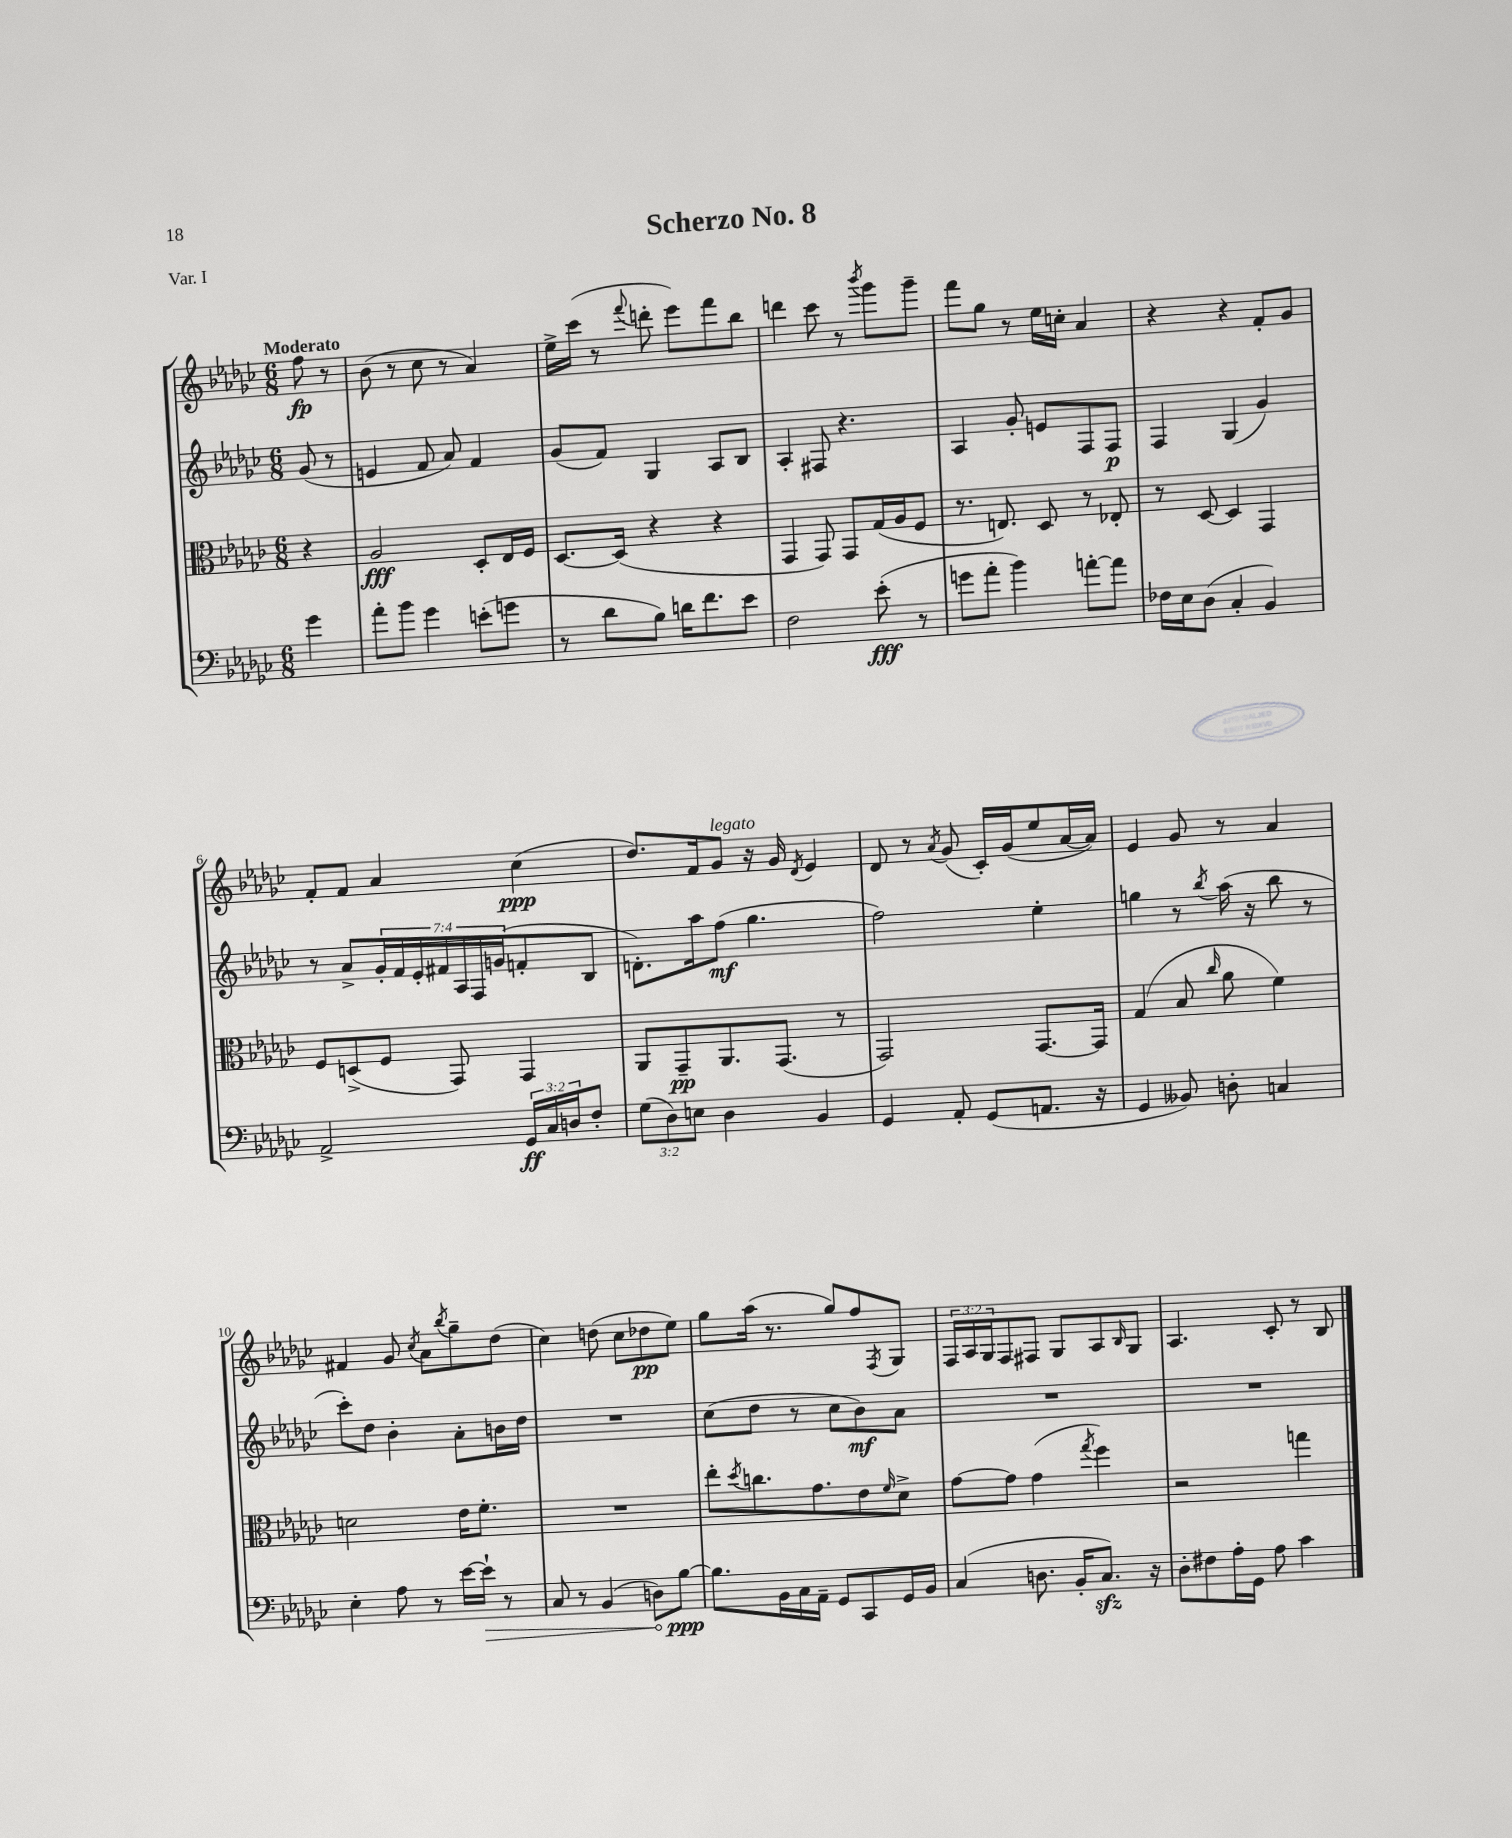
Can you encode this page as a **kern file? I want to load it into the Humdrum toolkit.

**kern	**dynam	**kern	**dynam	**kern	**dynam	**kern	**dynam
*part4	*part4	*part3	*part3	*part2	*part2	*part1	*part1
*staff4	*staff4	*staff3	*staff3	*staff2	*staff2	*staff1	*staff1
*clefF4	*	*clefC3	*	*clefG2	*	*clefG2	*
*k[b-e-a-d-g-c-]	*	*k[b-e-a-d-g-c-]	*	*k[b-e-a-d-g-c-]	*	*k[b-e-a-d-g-c-]	*
*M6/8	*	*M6/8	*	*M6/8	*	*M6/8	*
=	=	=	=	=	=	=	=
!	!	!	!	!	!	!LO:TX:a:B:t=Moderato	!
4g-\	.	4r	.	(8g-/	.	8ff\	fp
.	.	.	.	8r	.	8r	.
=1	=1	=1	=1	=1	=1	=1	=1
8a-'\L	.	2A-/	fff	4en/	.	(8b-\	.
8b-\J	.	.	.	.	.	8r	.
4g-\	.	.	.	8f/	.	8cc-\	.
.	.	.	.	8a-/)	.	8r	.
(8en'\L	.	8D-'/L	.	4f/	.	4a-/)	.
8gn\J	.	16E-/L	.	.	.	.	.
.	.	16F/JJ	.	.	.	.	.
=2	=2	=2	=2	=2	=2	=2	=2
8r	.	[8.D-/L	.	(8g-/L	.	16ee-^\LL	.
.	.	.	.	.	.	(16ccc-\JJ	.
8d-\L	.	.	.	8f/J)	.	8r	.
.	.	(16D-/Jk]	.	.	.	.	.
.	.	.	.	.	.	8qqfff/	.
8B-\J)	.	4r	.	4G-/	.	8dddn'\	.
16dn\KL	.	.	.	.	.	8eee-\L)	.
8.f\	.	.	.	.	.	.	.
.	.	4r	.	8A-/L	.	8fff\	.
8e-\J	.	.	.	8B-/J	.	8bb-\J	.
=3	=3	=3	=3	=3	=3	=3	=3
2F\	.	4GG-/	.	4A-'/	.	4dddn\	.
.	.	8GG-/)	.	8F#X/	.	8ccc-\	.
.	.	8GG-/L	.	4.r	.	8r	.
.	.	.	.	.	.	8qbbb-/	.
(8e-'\	fff	(16G-/L	.	.	.	8ggg-\L	.
.	.	16A-/J	.	.	.	.	.
8r	.	8F/J	.	.	.	8ggg-~\J	.
=4	=4	=4	=4	=4	=4	=4	=4
8gn\L	.	8.r	.	4A-/	.	8fff\L	.
8a-'\J	.	.	.	.	.	8gg-\J	.
.	.	8.En/)	.	.	.	.	.
4b-\)	.	.	.	8g-'/	.	8r	.
.	.	8D-/	.	8en/L	.	16ee-\LL	.
.	.	.	.	.	.	16ccn'\JJ	.
[8an'\L	.	8r	.	8F/	.	4a-/	.
8a\J]	.	8E-X'/	.	8F/J	p	.	.
=5	=5	=5	=5	=5	=5	=5	=5
16F-X\LL	.	8r	.	4F/	.	4r	.
16E-\J	.	.	.	.	.	.	.
(8D-\J	.	[8D-/	.	.	.	.	.
4C-'/	.	4D-/]	.	(4G-/	.	4r	.
4BB-/)	.	4GG-/	.	4g-/)	.	8f'/L	.
.	.	.	.	.	.	8g-/J	.
!!LO:LB:g=z
=6	=6	=6	=6	=6	=6	=6	=6
2AA-^/	.	8F/L	.	8r	.	8f'/L	.
.	.	(8Dn^/	.	8a-^/L	.	8f/J	.
.	.	8F/J	.	28g-'/L	.	4a-/	.
.	.	.	.	28f/	.	.	.
.	.	.	.	28e-'/	.	.	.
.	.	.	.	28f#X/	.	.	.
.	.	8GG-/)	.	.	.	.	.
.	.	.	.	28A-/	.	.	.
.	.	.	.	28F/	.	.	.
.	.	.	.	(28gn/J	.	.	.
24GG-/LL	ff	4GG-/	.	8fn'/	.	(4cc-\	ppp
24C-/	.	.	.	.	.	.	.
24Dn/J	.	.	.	.	.	.	.
8F'/J	.	.	.	8B-/J	.	.	.
=7	=7	=7	=7	=7	=7	=7	=7
(12G-\L	.	8AA-/L	.	8.dn'\L)	.	8.dd-/L)	.
12D-\)	.	.	.	.	.	.	.
.	.	8GG-~/	pp	.	.	.	.
12En\J	.	.	.	.	.	.	.
.	.	.	.	16aa-\k	.	16f/k	.
!	!	!	!	!	!	!LO:TX:a:i:t=legato	!
4D-\	.	8.AA-/	.	(8ff\J	mf	8g-/J	.
.	.	.	.	4.gg-\	.	16r	.
.	.	(8.GG-/J	.	.	.	16g-/	.
.	.	.	.	.	.	8qd-/	.
4BB-/	.	.	.	.	.	4e-/	.
.	.	8r	.	.	.	.	.
=8	=8	=8	=8	=8	=8	=8	=8
4GG-/	.	2GG-/)	.	2ff\)	.	8d-/	.
.	.	.	.	.	.	8r	.
.	.	.	.	.	.	8qa-/	.
8AA-'/	.	.	.	.	.	(8g-/	.
(8GG-/L	.	.	.	.	.	16c-'/LL)	.
.	.	.	.	.	.	(16g-/J	.
8.AAn/J	.	[8.GG-/L	.	4ee-'\	.	8ee-/	.
.	.	.	.	.	.	[16a-/L	.
16r	.	16GG-/Jk]	.	.	.	16a-/JJ])	.
=9	=9	=9	=9	=9	=9	=9	=9
4GG-/	.	(4G-/	.	4ggn\	.	4e-/	.
8BB--X/)	.	8B-/	.	8r	.	8g-/	.
.	.	16qqcc-/	.	8qbb-/	.	.	.
8Dn'\	.	8a-\	.	(16aa-\	.	8r	.
.	.	.	.	16r	.	.	.
4Cn/	.	4f\)	.	8bb-\	.	4a-/	.
.	.	.	.	8r	.	.	.
!!LO:LB:g=z
=10	=10	=10	=10	=10	=10	=10	=10
4E-'\	.	2dn\	.	8ccc-'\L)	.	4f#X/	.
.	.	.	.	8dd-\J	.	.	.
8A-\	.	.	.	4b-'\	.	8g-/	.
.	.	.	.	.	.	8qcc-/	.
8r	.	.	.	.	.	8a-\L	.
.	.	.	.	.	.	8qbb-/	.
[16e-\LL	.	16e-\KL	.	8a-'\L	.	8gg-~\	.
!	!LO:HP:b	!	!	!	!	!	!
16e-`\JJ]	>	8.f'\J	.	.	.	.	.
8r	.	.	.	16bn\L	.	(8dd-\J	.
.	.	.	.	16dd-\JJ	.	.	.
=11	=11	=11	=11	=11	=11	=11	=11
8C-/	.	2.r	.	2.r	.	4cc-\)	.
8r	.	.	.	.	.	.	.
(4BB-/	.	.	.	.	.	(8ddn\	.
.	.	.	.	.	.	8cc-\L	.
8Dn\L)	.	.	.	.	.	8dd-X\	pp
[8B-\J	ppp	.	.	.	.	8ee-\J)	.
.	]	.	.	.	.	.	.
=12	=12	=12	=12	=12	=12	=12	=12
8.B-\L]	.	8ee-'\L	.	(8cc-\L	.	8gg-\L	.
.	.	8qdd-/	.	.	.	.	.
.	.	8.ccn\	.	8dd-\J	.	(16aa-\Jk	.
16BB-\L	.	.	.	.	.	8.r	.
16C-\	.	.	.	8r	.	.	.
16AA-~\JJ	.	8.g-\	.	.	.	.	.
8GG-/L	.	.	.	8cc-\L	.	8gg-/L)	.
8CC-/	.	8e-\	.	8b-\)	mf	8ff/	.
.	.	16qqf/	.	.	.	8qF/	.
16GG-/L	.	8d-^\J	.	8a-\J	.	8G-/J	.
16BB-/JJ	.	.	.	.	.	.	.
=13	=13	=13	=13	=13	=13	=13	=13
(4C-/	.	[8g-\L	.	2.r	.	24F/LL	.
.	.	.	.	.	.	24A-/	.
.	.	.	.	.	.	24G-/J	.
.	.	8g-\J]	.	.	.	8F/	.
8.Dn\	.	(4g-\	.	.	.	8F#X/J	.
.	.	.	.	.	.	8G-/L	.
16BB-'/KL	.	.	.	.	.	.	.
.	.	8qgg-/	.	.	.	.	.
8.C-zz/J)	.	4ff\)	.	.	.	8A-/	.
.	.	.	.	.	.	16qqB-/	.
.	.	.	.	.	.	8G-/J	.
16r	.	.	.	.	.	.	.
=14	=14	=14	=14	=14	=14	=14	=14
8D-'\L	.	2r	.	2.r	.	4.A-/	.
8F#X\	.	.	.	.	.	.	.
16A-'\L	.	.	.	.	.	.	.
16GG-\JJ	.	.	.	.	.	.	.
8A-\	.	.	.	.	.	8c-'/	.
4c-\	.	4ggn\	.	.	.	8r	.
.	.	.	.	.	.	8B-/	.
==	==	==	==	==	==	==	==
*-	*-	*-	*-	*-	*-	*-	*-
